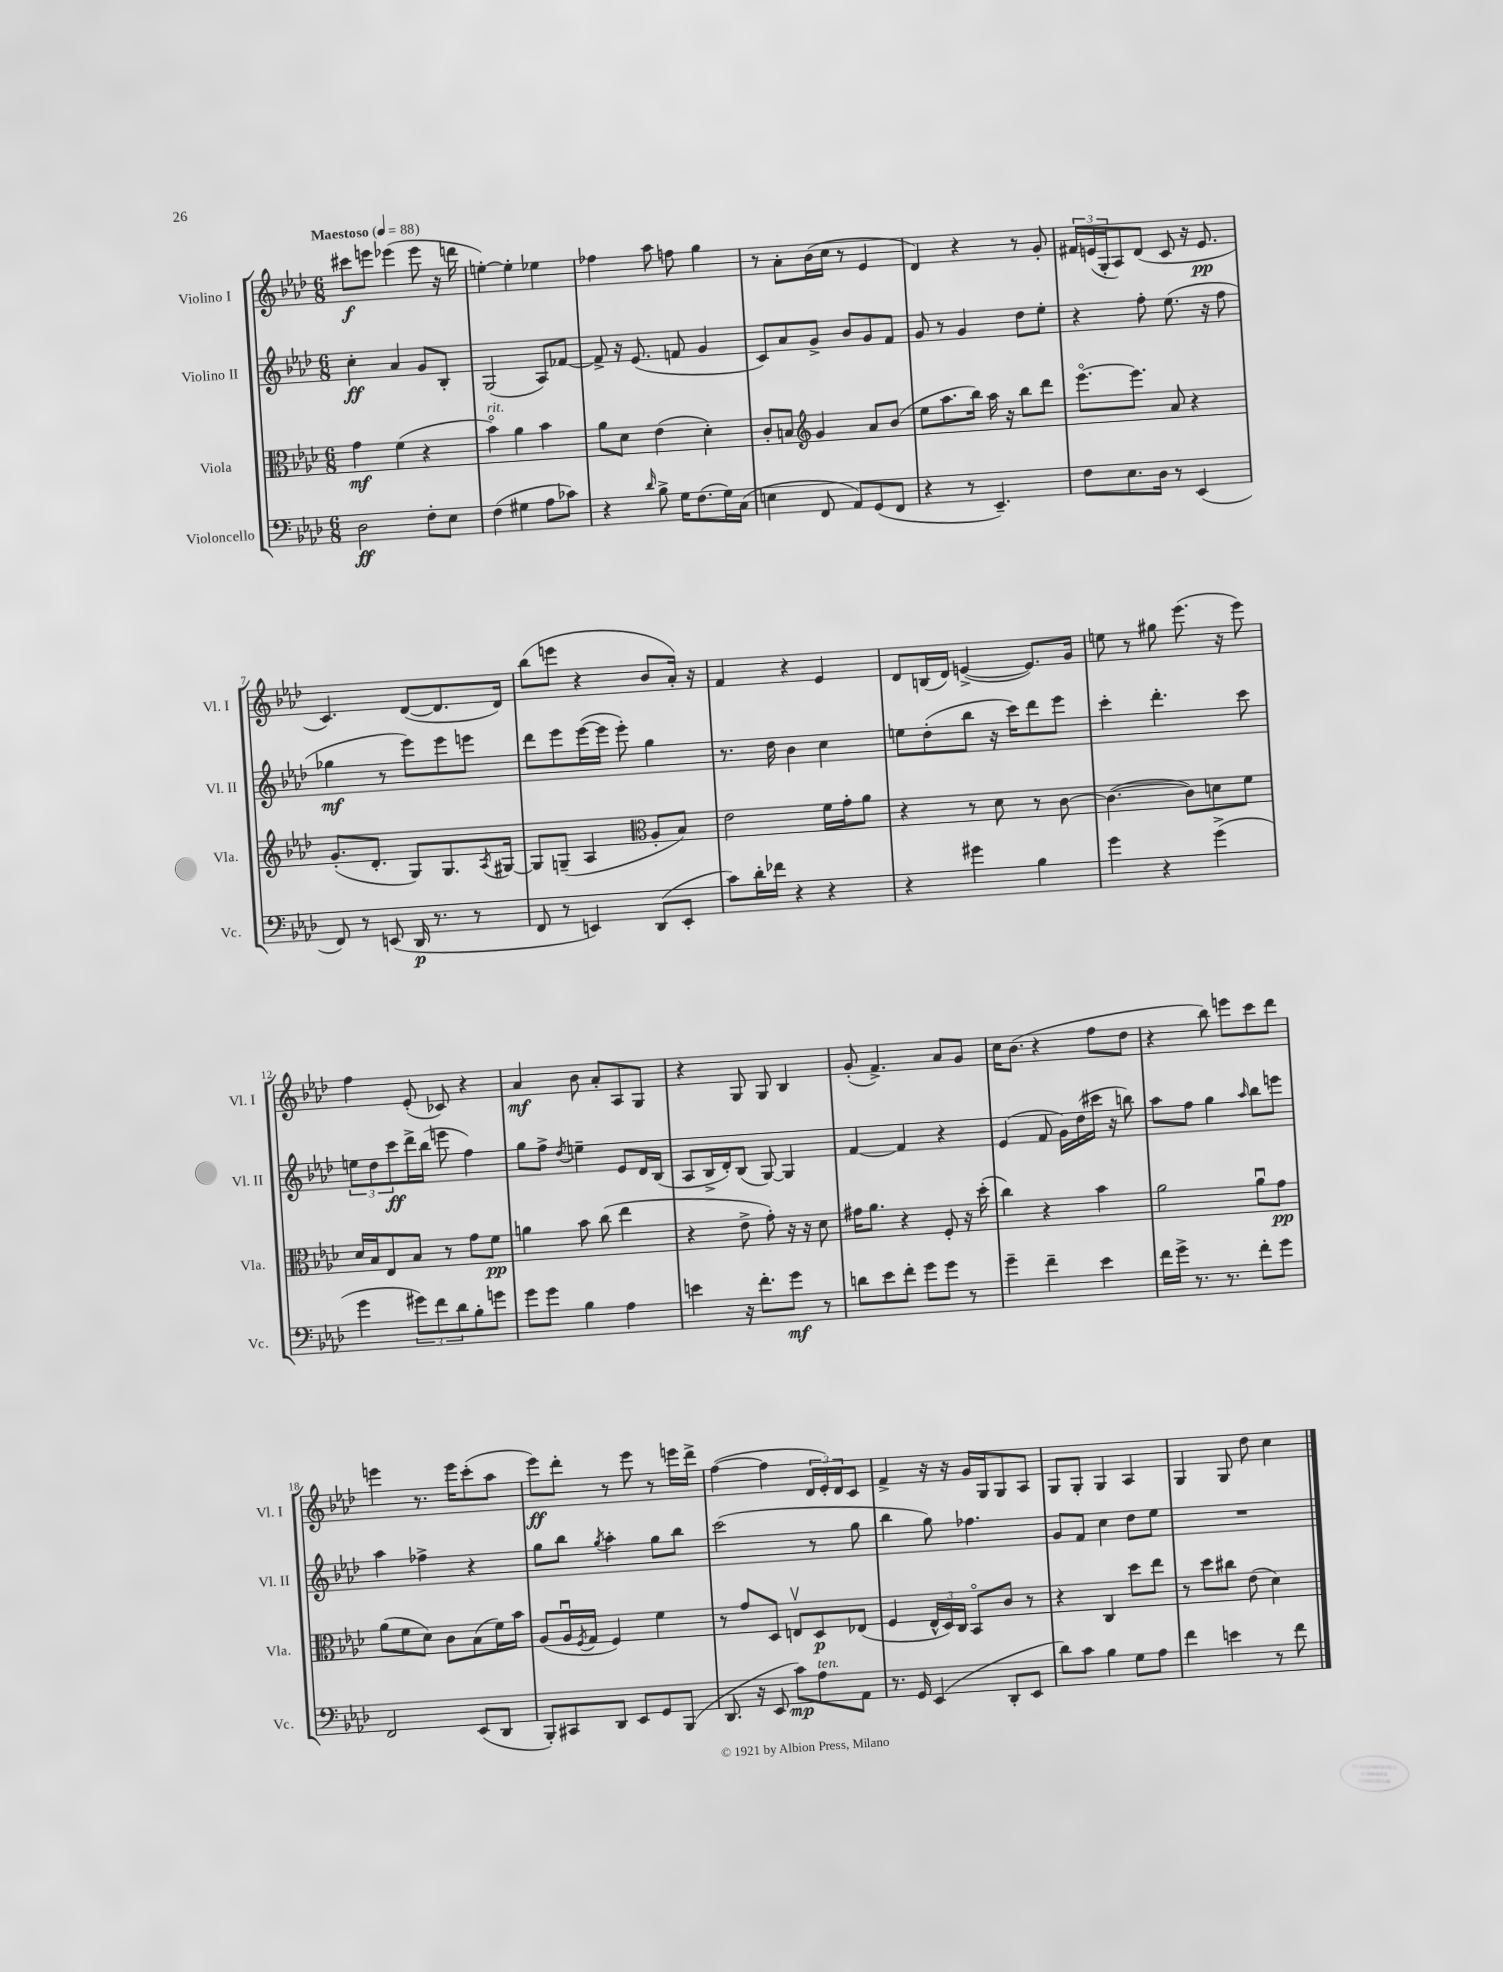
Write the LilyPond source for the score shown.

<<
\new StaffGroup <<
\new Staff = "s0" \with { instrumentName = "Violino I" shortInstrumentName = "Vl. I" } {
    \clef treble \key aes \major \numericTimeSignature \time 6/8 \tempo "Maestoso" 4 = 88
    cis'''8\f e'''8 ees'''4( ees'''8 r16 d'''16 |
    e''4~-.) e''4-. ees''4 |
    fes''4 aes''8 f''8 g''4 |
    r8 aes'8-. bes'16( c''16 r8 ees'4 |
    des'4) r4 r8 g'8-. |
    \tuplet 3/2 { fis'16 e'16( g16-. } aes8) des'8( c'8 r16 e'8.\pp |
    c'4.) des'8~( des'8. des'16) |
    bes''8( e'''8 r4 bes'8 aes'16-.) r16 |
    f'4 r4 ees'4 |
    des'8 b16( des'16) e'4~->( e'8.) g'16 |
    e''8 r8 gis''8 ees'''8.( r16 ees'''8) |
    f''4 ees'8-.( ces'8) r4 |
    aes'4\mf bes'8 aes'8-. aes8 g8 |
    r4 g8 g8 bes4 |
    g'8-.( f'4.->) aes'8 g'8 |
    c''16 bes'8.( r4 f''8 des''8 |
    r4 bes''8) e'''8 c'''8 des'''8 |
    e'''4 r8. e'''16 c'''8-.( aes''8 |
    ees'''8\ff) des'''8-. r8 ees'''8 r8 e'''16 des'''16-> |
    f''4~( f''4 \tuplet 3/2 { des'16 ees'16-.) des'16 } c'8 |
    f'4-> r16 r16 g'16 g16 g8 aes8 |
    g8 g8-. g4 aes4 |
    g4 g8 des''8 c''4 \bar "|." |
}
\new Staff = "s1" \with { instrumentName = "Violino II" shortInstrumentName = "Vl. II" } {
    \clef treble \key aes \major \numericTimeSignature \time 6/8
    c''4-.\ff aes'4 g'8 bes8-. |
    g2( aes8) fes'8~ |
    fes'8-> r16 ees'8.( f'8 g'4 |
    c'8) aes'8 g'8-> bes'8 g'8 f'8 |
    g'8 r8 g'4 des''8 ees''8-. |
    r4 f''8-. ees''8.( r16 f''8 |
    ges''4\mf r8 ees'''8) ees'''8 e'''8 |
    des'''8 ees'''8 ees'''16~( ees'''16 ees'''8-.) g''4 |
    r8. des''16 bes'4 c''4 |
    e''8 des''8-.( bes''8 r16 c'''16) des'''8 ees'''8 |
    c'''4-. des'''4.-. c'''8 |
    \tuplet 3/2 { e''8 des''8 c'''8\ff } des'''16-> bes''16( e'''8 f''4) |
    g''8 f''8-> \acciaccatura { des''8 } e''4-- ees'8 des'16 bes16( |
    aes8 bes16-> des'16-.) bes8( g8~) g4 |
    f'4~ f'4 r4 |
    ees'4( f'8 g'16) des''16( cis'''16 r16 b''8) |
    aes''8 f''8 g''4 \grace { aes''16 } bes''8 e'''8 |
    aes''4 fes''4-> r4 |
    g''8 bes''8 \acciaccatura { g''8 } aes''4-. g''8 bes''8 |
    c'''2( r8 g''8 |
    bes''4 g''8) fes''4. |
    g'8 f'8 c''4 des''8 ees''8 |
    R2. \bar "|." |
}
\new Staff = "s2" \with { instrumentName = "Viola" shortInstrumentName = "Vla." } {
    \clef alto \key aes \major \numericTimeSignature \time 6/8
    g'4\mf f'4( r4 |
    bes'4\flageolet^\markup { \italic "rit." }) aes'4 bes'4 |
    aes'8 des'8 ees'4( des'4-.) |
    c'8-. b8 \clef treble g'4 aes'8 bes'8( |
    ees''8 aes''8. bes''16) aes''16 r16 bes''8 des'''8 |
    ees'''8.~\flageolet ees'''8. aes'8 r4 |
    g'8.-.( des'8.-. g8) g8. \acciaccatura { aes8 } gis16~ |
    gis8 g8--( aes4 \clef alto aes8-. bes8) |
    ees'2 f'16 g'16-. aes'8 |
    r4 r8 des'8 r8 c'8~ |
    c'4.~( c'8) d'8 f'8 |
    des'16 bes16 ees8 bes8 r8 g'8 f'8\pp |
    a'4 bes'8 c''8( ees''4 |
    r4 ees'8-> g'8-.) r16 r16 des'8 |
    gis'16 aes'8. r4 f8-. r16 des''16-.( |
    c''4) r4 bes'4 |
    aes'2 aes'8\downbow g'8\pp |
    aes'8( f'8 des'8) c'8 bes8( f'16) bes'16 |
    aes8( aes16\downbow \acciaccatura { f8 } g16 f4) f'4 |
    r8 g'8 des8 e8\upbow des8\p ees8( |
    f4 \tuplet 3/2 { ees16-^ des16) c16 } bes,8\flageolet c'8 r8 |
    r4 c4 des''8 ees''8 |
    r8 des''8 cis''8 ees'8( des'4) \bar "|." |
}
\new Staff = "s3" \with { instrumentName = "Violoncello" shortInstrumentName = "Vc." } {
    \clef bass \key aes \major \numericTimeSignature \time 6/8
    des2\ff f8-. ees8 |
    f4( gis4 aes8 ces'8) |
    r4 \grace { des'16 } bes8-> g16 f8.( g16) c16( |
    e4 f,8 aes,8) g,8( f,8 |
    r4 r8 ees,4.--) |
    f8 ees8. des16 r8 ees,4( |
    f,8) r8 e,8( des,16\p r8. r8 |
    f,8 r8 e,4) des,8( e,8-. |
    c'8) des'16-. fes'16 r4 r4 |
    r4 gis'4 bes4 |
    g'4 r4 g'4->( |
    g'4 \tuplet 3/2 { gis'8) f'8 des'8 } bes8-. g'8 |
    g'8 g'8 bes4 aes4 |
    e'4 r16 f'8.-. g'8\mf r8 |
    d'8 ees'8 f'8-. g'8 g'8 r8 |
    g'4-- f'4-- ees'4 |
    f'16 g'16-> r8. r8. f'8-. g'8 |
    f,2 ees,8( des,8 |
    bes,,8-.) cis,8 des,8 ees,8 g,8 bes,,8( |
    des,8. r16 ees,8 c'8\mp) aes8^\markup { \italic "ten." } aes,8 |
    r8. g,16 ees,4( des,8-. ees,8 |
    des'8) c'8 bes4 g8 aes8 |
    f'4 e'4 r8 f'8 \bar "|." |
}
>>
>>
